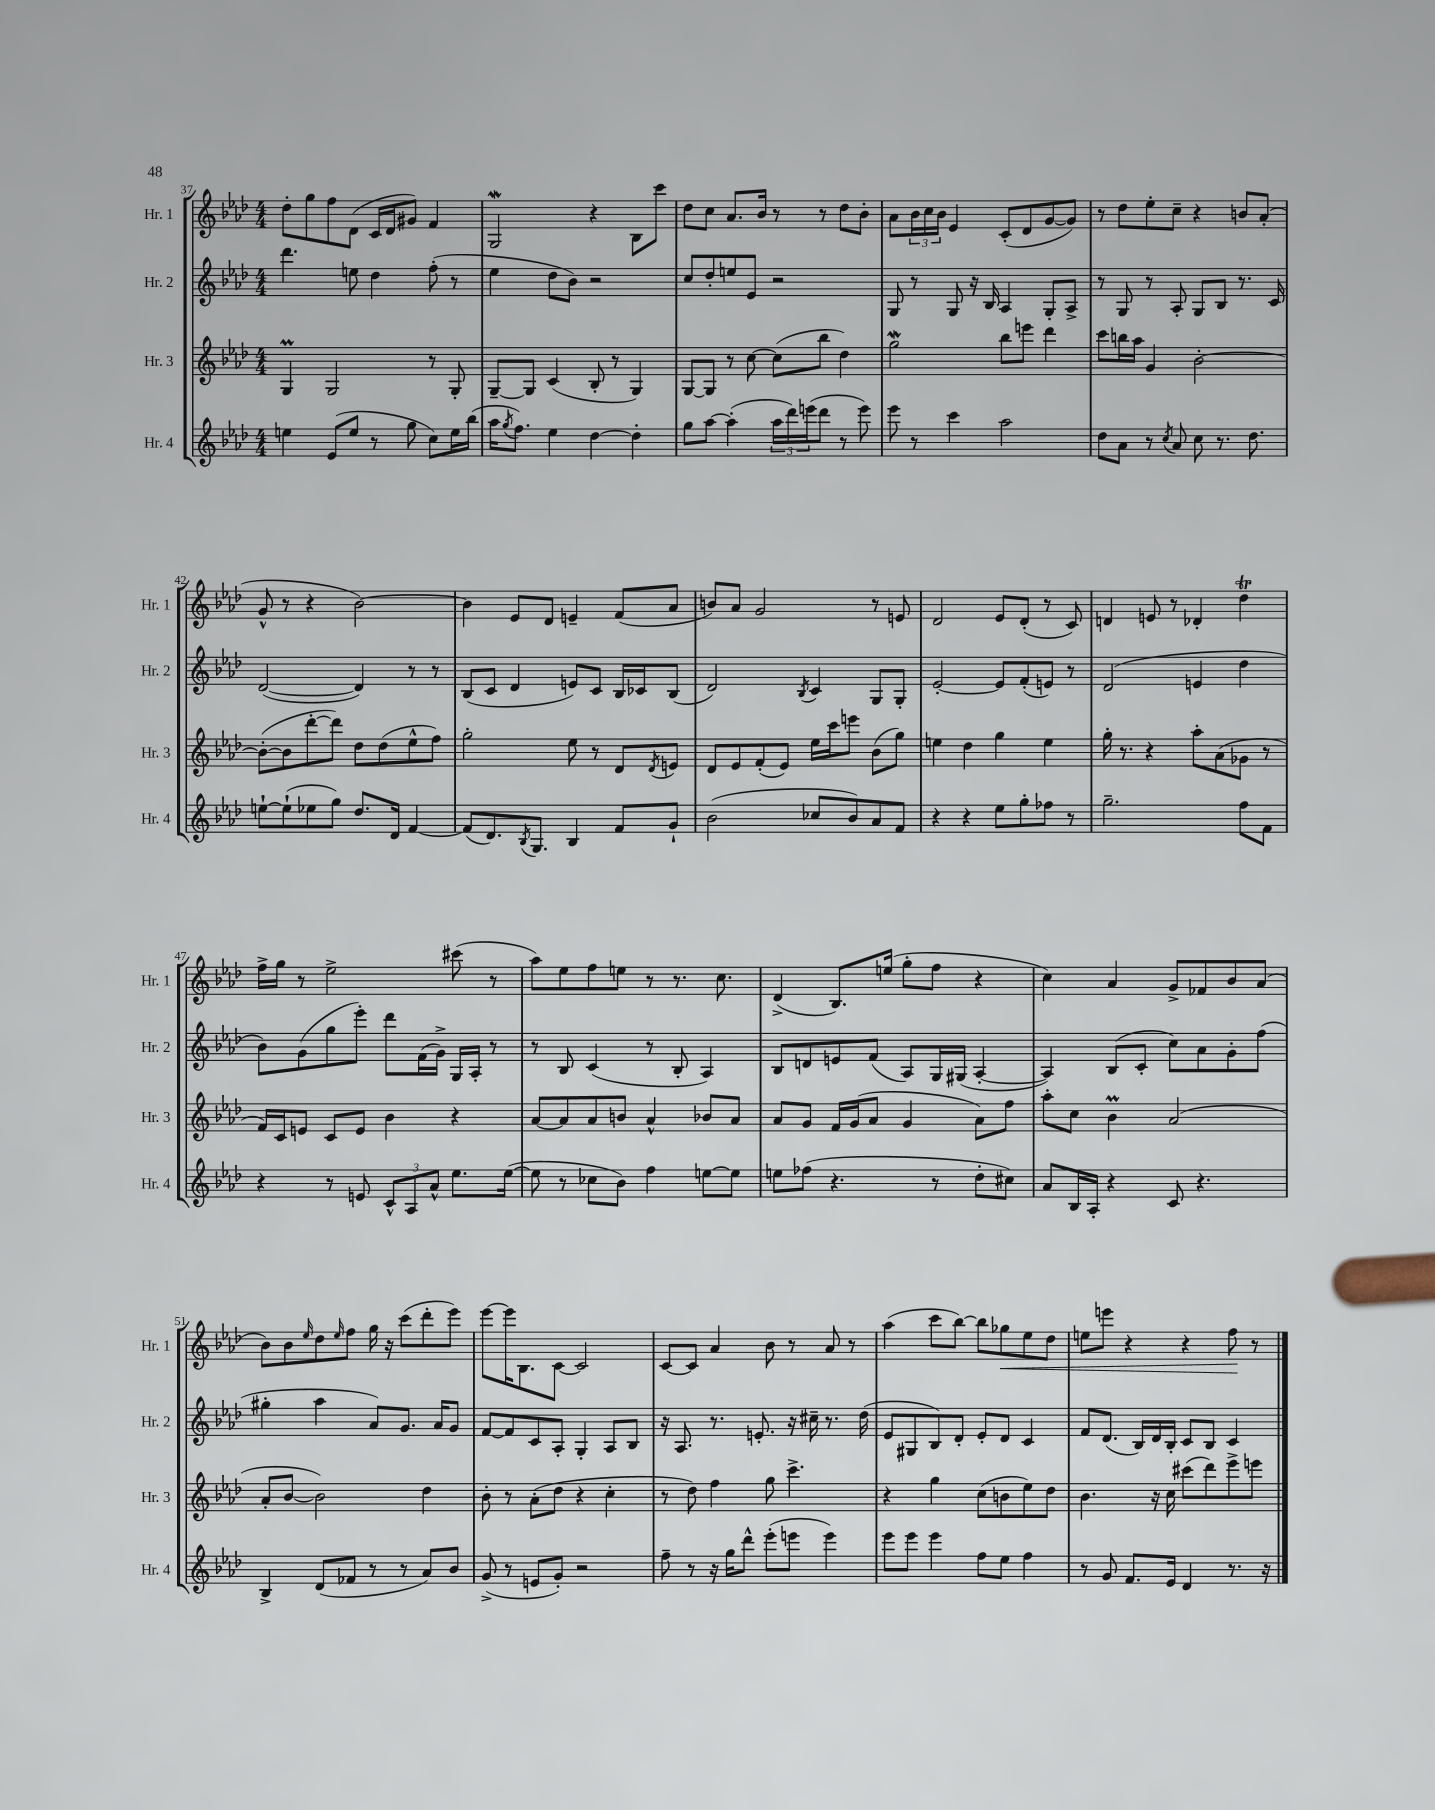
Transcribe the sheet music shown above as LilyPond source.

<<
\new StaffGroup <<
\new Staff = "s0" \with { instrumentName = "Hr. 1" shortInstrumentName = "Hr. 1" } {
    \clef treble \key aes \major \numericTimeSignature \time 4/4
    des''8-. g''8 f''8 des'8( c'16 des'16 gis'8) f'4 |
    g2\mordent r4 bes8 c'''8 |
    des''8 c''8 aes'8. bes'16 r8 r8 des''8 bes'8-. |
    aes'8 \tuplet 3/2 { bes'16 c''16 bes'16 } ees'4 c'8-.( des'8 g'8~ g'8) |
    r8 des''8 ees''8-. c''8-- r4 b'8 aes'8-.( |
    g'8-^ r8 r4 bes'2~) |
    bes'4 ees'8 des'8 e'4-- f'8( aes'8 |
    b'8) aes'8 g'2 r8 e'8 |
    des'2 ees'8 des'8-.( r8 c'8) |
    d'4 e'8 r8 des'4-. des''4\trill |
    f''16-> g''16 r8 ees''2-> cis'''8( r8 |
    aes''8) ees''8 f''8 e''8 r8 r8. c''8. |
    des'4->( bes8.) e''16( g''8-. f''8 r4 |
    c''4) aes'4 g'8-> fes'8 bes'8 aes'8( |
    bes'8) bes'8 \grace { ees''16 } des''8 \grace { ees''16 } f''8 g''16 r16 c'''8( des'''8-. ees'''8) |
    ees'''8~ ees'''16 bes8. c'8~ c'2 |
    c'8~ c'8 aes'4 bes'8 r8 aes'8 r8 |
    aes''4( c'''8 bes''8~) bes''8 ges''8\< ees''8 des''8 |
    e''8 e'''8 r4 r4 f''8\! r8 \bar "|." |
}
\new Staff = "s1" \with { instrumentName = "Hr. 2" shortInstrumentName = "Hr. 2" } {
    \clef treble \key aes \major \numericTimeSignature \time 4/4
    des'''4. e''8 des''4 f''8-.( r8 |
    ees''4 des''8 bes'8) r2 |
    c''8 des''8-. e''8 ees'8 r2 |
    g8 r8 g8 r16 bes16 aes4 g8-. aes8-> |
    r8 g8 r8 aes8-. g8 bes8 r8. c'16 |
    des'2~( des'4) r8 r8 |
    bes8( c'8 des'4 e'8) c'8 bes16 ces'16 bes8( |
    des'2) \acciaccatura { bes8 } c'4 g8 g8-. |
    ees'2~-. ees'8 f'8-.( e'8) r8 |
    des'2( e'4 des''4 |
    bes'8) g'8( g''8 ees'''8-.) des'''8 f'16( g'16->) g16 aes16-. r8 |
    r8 bes8 c'4( r8 bes8-. aes4) |
    bes8 d'8 e'8 f'8( aes8) g16 gis16( aes4~-. |
    aes4) bes8( c'8-. c''8) aes'8 g'8-. f''8( |
    gis''4-. aes''4 aes'8) g'8. aes'16 g'8 |
    f'8~ f'8 c'8 aes8-. g4-. aes8 bes8 |
    r16 aes8. r8. e'8.-. r16 cis''16-- r8. des''16( |
    ees'8 gis8 bes8) des'8-. ees'8-. des'8 c'4 |
    f'8 des'8.( bes16) des'16 bes16-. c'8 bes8 c'4 \bar "|." |
}
\new Staff = "s2" \with { instrumentName = "Hr. 3" shortInstrumentName = "Hr. 3" } {
    \clef treble \key aes \major \numericTimeSignature \time 4/4
    g4\prall g2 r8 g8-. |
    g8~-- g8 c'4( bes8-. r8 g4) |
    g8~ g8 r8 c''8~ c''8( bes''8 des''4) |
    g''2\mordent bes''8 e'''8 des'''4 |
    c'''8 b''16 aes''16 g'4 bes'2~-. |
    bes'8~-.( bes'8 des'''8~-. des'''8) des''8 des''8( ees''8-^ f''8) |
    g''2-. ees''8 r8 des'8 \acciaccatura { des'8 } e'8 |
    des'8 ees'8 f'8-.( ees'8) ees''16 c'''16 e'''8 bes'8( g''8) |
    e''4 des''4 g''4 e''4 |
    g''16-. r8. r4 aes''8-. aes'8( ges'8 r8 |
    f'16) c'16 e'8 c'8 e'8 bes'4 r4 |
    aes'8~ aes'8 aes'8 b'8 aes'4-^ bes'8 aes'8 |
    aes'8 g'8 f'16 g'16( aes'8 g'4 aes'8) f''8 |
    aes''8-. c''8 bes'4\prall aes'2( |
    aes'8-. bes'8~ bes'2) des''4 |
    bes'8-. r8 aes'8-.( des''8 r4 c''4-. |
    r8 des''8) f''4 g''8 c'''4.-> |
    r4 g''4 c''8( b'8 ees''8) des''8 |
    bes'4. r16 c''16 cis'''8( des'''8) ees'''8-> e'''8 \bar "|." |
}
\new Staff = "s3" \with { instrumentName = "Hr. 4" shortInstrumentName = "Hr. 4" } {
    \clef treble \key aes \major \numericTimeSignature \time 4/4
    e''4 ees'8( e''8 r8 g''8 c''8) e''16 bes''16( |
    aes''16 \acciaccatura { g''8 } f''8.) ees''4 des''4~ des''4-. |
    g''8 aes''8~ aes''4-.( \tuplet 3/2 { aes''16 des'''16) e'''16( } des'''8 r8 e'''8) |
    ees'''8 r8 c'''4 aes''2 |
    des''8 aes'8 r8 \acciaccatura { c''8 } aes'8 c''8 r8. des''8. |
    e''8~-! e''8-!( ees''8 g''8) des''8. des'16 f'4~ |
    f'8( des'8.) \acciaccatura { bes8 } g8. bes4 f'8 g'8-! |
    bes'2( ces''8 bes'8) aes'8 f'8 |
    r4 r4 ees''8 g''8-. fes''8 r8 |
    g''2.-- f''8 f'8 |
    r4 r8 e'8 \tuplet 3/2 { c'8-^ aes8 aes'8-^ } ees''8. ees''16~( |
    ees''8 r8 ces''8 bes'8) f''4 e''8~ e''8 |
    e''8 fes''8( r4. r8 des''8-. cis''8) |
    aes'8 bes16 aes16-. r4 c'8 r4. |
    bes4-> des'8( fes'8 r8 r8 aes'8) bes'8 |
    g'8->( r8 e'8 g'8-.) r2 |
    f''8-- r8 r16 g''16 des'''8-^ ees'''8-.( e'''8 e'''4) |
    ees'''8 ees'''8 ees'''4 f''8 ees''8 f''4 |
    r8 g'8 f'8. ees'16 des'4 r8. r16 \bar "|." |
}
>>
>>
\layout { \context { \Score currentBarNumber = #37 } }
